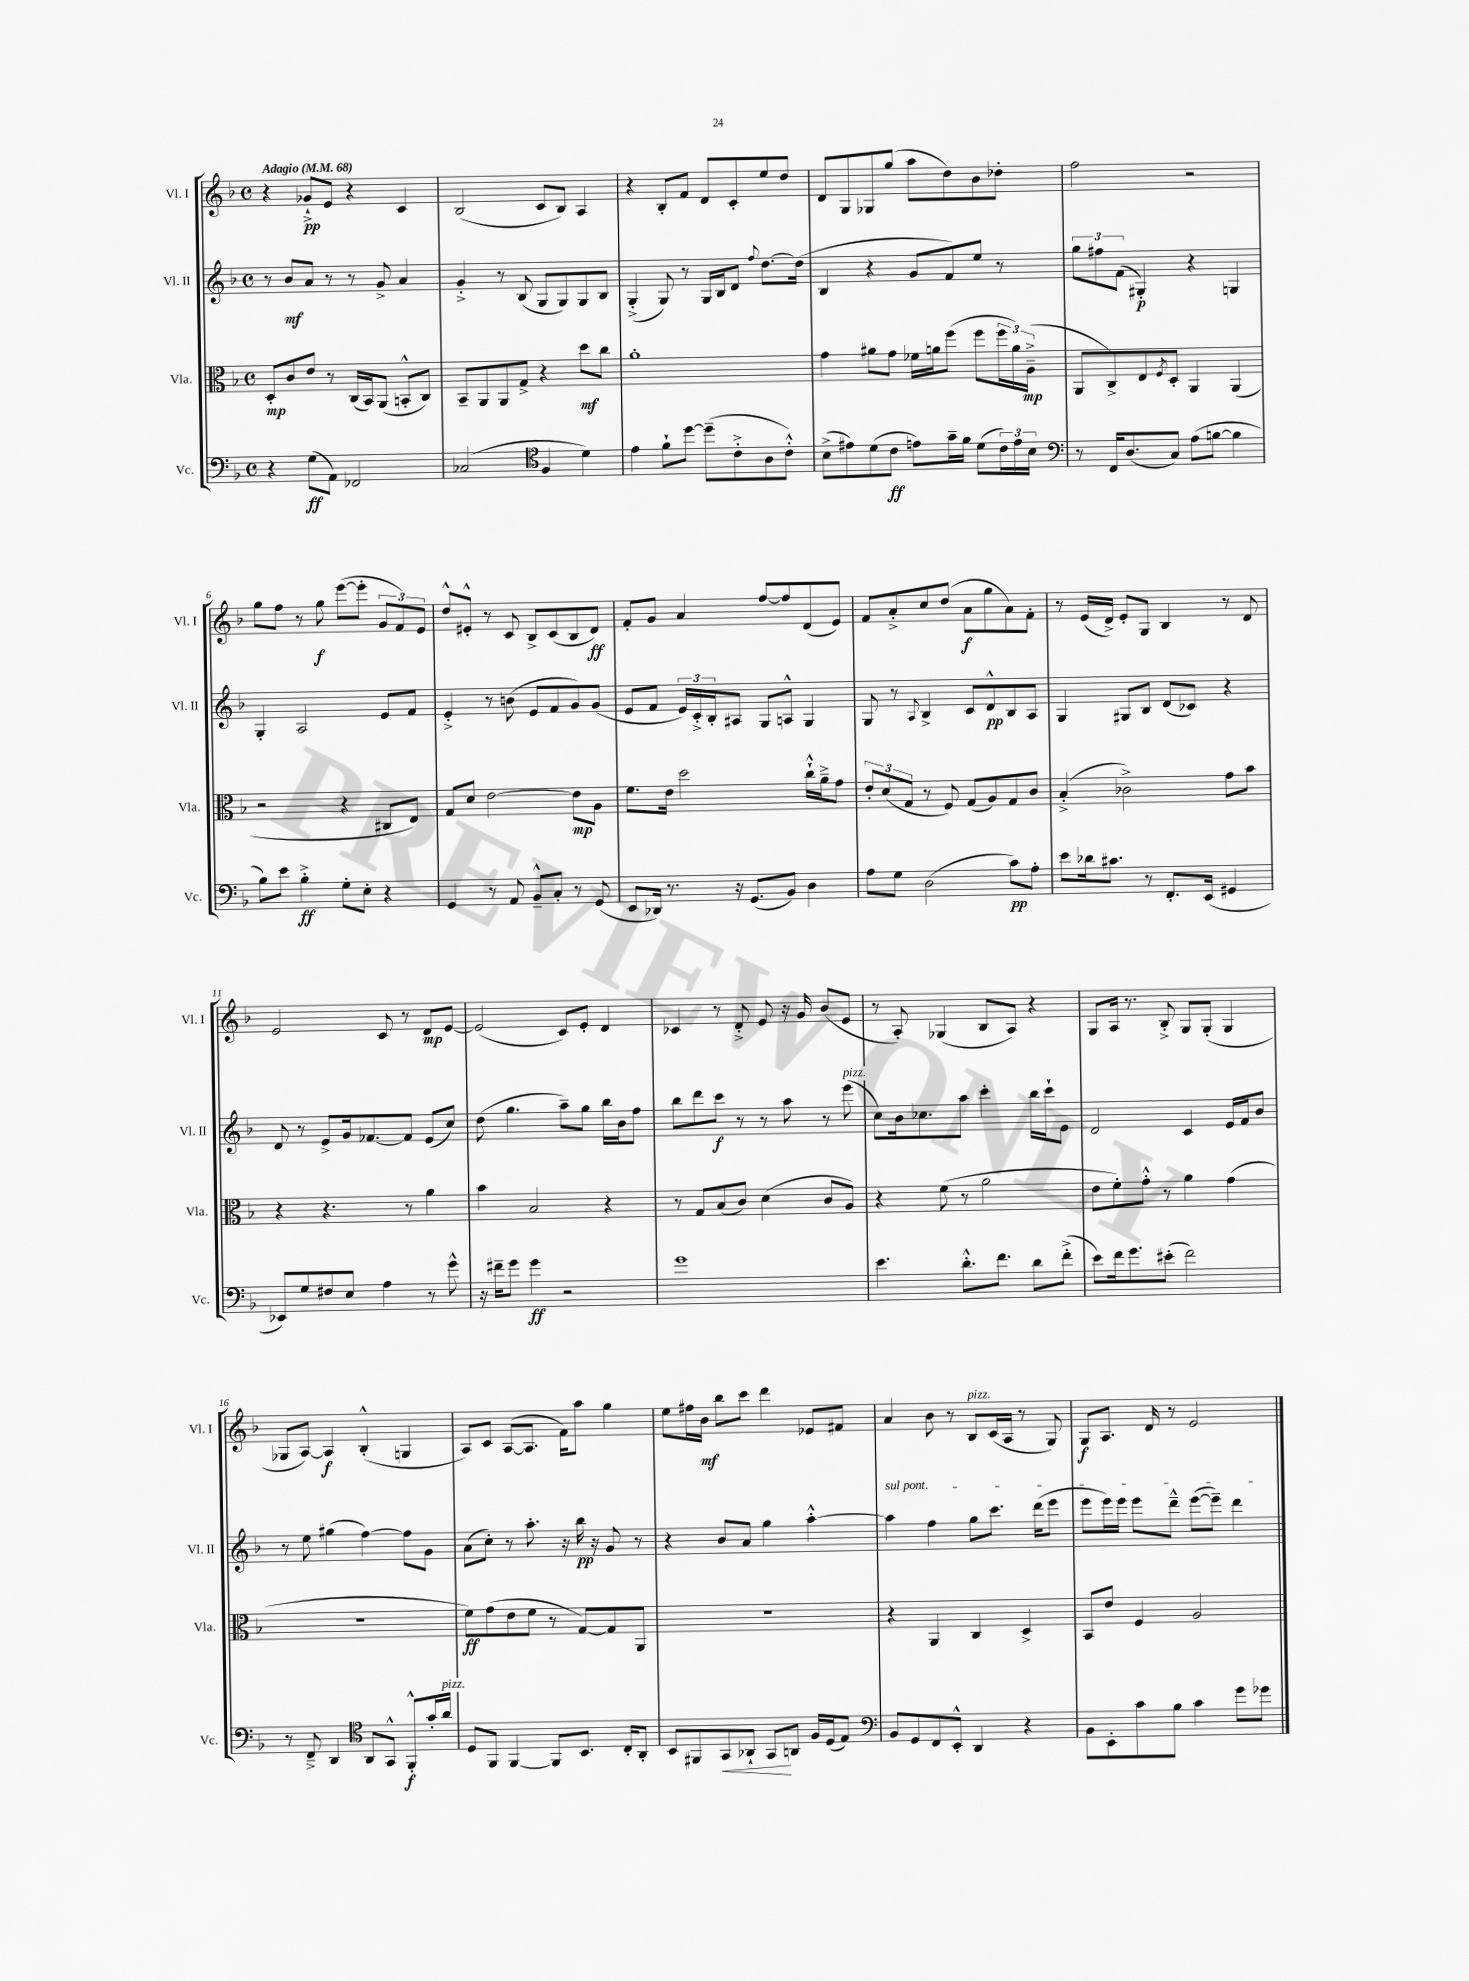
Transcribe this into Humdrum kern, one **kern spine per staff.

**kern	**kern	**kern	**kern
*staff4	*staff3	*staff2	*staff1
*clefF4	*clefC3	*clefG2	*clefG2
*k[b-]	*k[b-]	*k[b-]	*k[b-]
*M4/4	*M4/4	*M4/4	*M4/4
*met(c)	*met(c)	*met(c)	*met(c)
*MM68	*MM68	*MM68	*MM68
4r	8D'	8r	4r
.	8c	8b-	.
(8G	8e	8a	8g-`^
8AA)	8r	8r	8e
2FF-	(16C	8r	4r
.	16BB-)	.	.
.	(8AA	8g^	.
.	8BB'^^	4a	4c
.	8C)	.	.
=	=	=	=
(2C-	8BB-~	4g'^	(2B-
.	8AA	.	.
.	8AA	8r	.
.	8G^	(8B-	.
*clefC4	*	*	*
4F	4r	8G	8c
.	.	8G)	8B-)
4d)	8dd	8G	4A
.	8cc	8B-	.
=	=	=	=
4e	1a'	(4G'^	4r
8f`	.	8G)	8B-'
[8dd	.	8r	8f
(8dd~]	.	16G	8d
.	.	16B-	.
8c'^	.	8d	8c'
.	.	8qqff	.
8A	.	[8.dd	8ee
8c'^^)	.	.	8dd
.	.	(16dd]	.
=	=	=	=
(8B-^	4g	4B-	8d
8e#)	.	.	8G
(8d	8a#	4r	8G-
8c	8g	.	(8gg
8e)	16f-	8g	8aa
.	16a	.	.
16g~	(8ff	8f)	8dd)
16f	.	.	.
(8d	8ff	8ee	8b-
24c)	24ff	8r	8dd-'
24e	24a)	.	.
24B-	(24A~^	.	.
=	=	=	=
*clefF4	*	*	*
8r	8AA	12gg	2ff
.	.	12ff#	.
16FF	8C^)	.	.
.	.	(12f	.
(8.D	.	.	.
.	8E	4G#')	.
.	8qF	.	.
8C)	8D'	.	.
(8A	4AA	4r	2r
[8B	.	.	.
4B]	(4AA	4G	.
=	=	=	=
8B-)	2r	4G'	8gg
8e	.	.	8ff
4B-'^	.	2A	8r
.	.	.	8gg
8G'	4r	.	([8eee
8E'	.	.	8eee']
4r	8C#	8e	12g
.	.	.	12f)
.	8E)	8f	.
.	.	.	12e
=	=	=	=
4GG	8G	4e'^	8dd^^
.	8d	.	8e#'^^
8r	[2e	8r	8r
8AA	.	(8b	8c
8BB-~^^	.	8e	8B-^
8C'	.	8f	(8c
8r	8e]	8g)	8B-
(8GG	8A	(8g	8d)
=	=	=	=
8EE	8.f	8e	8f'
16DD-)	.	8f	8g
8.r	16e	.	.
.	2dd	24e)	4a
.	.	24c'^	.
.	.	24B-'	.
16r	.	8A#	.
(8.GG	.	.	.
.	.	8G	[8ff
8BB-)	.	8A^^	8ff]
4D	16cc`^^	4G	(8d
.	16a~^	.	.
.	8g	.	8e)
=	=	=	=
8A	12e'	8G	8f
.	(12d	.	.
8G	.	8r	8a'^
.	12G	.	.
.	.	8qqA	.
(2D	8r	4B-^	8cc
.	8F)	.	(8dd
.	(8G	8c	8a
.	8A)	8d^^	8gg
8c)	8G	8B-	8a)
8A'	8c	8A	8f'
=	=	=	=
8e	(4B-'^	4G	8r
16d-	.	.	(16e
8.c#	.	.	16d^)
.	2c-^)	8G#	8e'
8r	.	8B-	8G
8.FF'	.	(8d	4B-
.	.	8c-)	.
(16EE	.	.	.
4GG#	8g	4r	8r
.	8b-	.	8d
=	=	=	=
8EE-)	4r	8d	2e
8G	.	8r	.
8F#	4.r	8e^	.
8E	.	16g	.
.	.	[8.f-	.
4A	.	.	8c
.	8r	8f-]	8r
8r	4a	(8e	8d
8g^^	.	8cc)	[8e
=	=	=	=
16r	4b-	(8dd	(2e]
16f#~	.	.	.
8g	.	4.gg	.
4g	2B-	.	.
2r	.	8aa~)	8c)
.	.	8gg	8e'
.	4r	16bb-	4d
.	.	16b-	.
.	.	8ff	.
=	=	=	=
1g	8r	8bb-	4c-
.	8G	8ddd	.
.	(8B-	8ccc	8r
.	8c)	8r	8d'^
.	(4d	8r	8e
.	.	8aa	16r
.	.	.	16g
.	8c	8r	(8b-
.	8A)	(8eee	8e
=	=	=	=
4.e	4r	8cc)	8r
.	.	16b-	8A')
.	.	8.cc-	.
.	(8f	.	(4G-
8.d'^^	8r	8aa	.
.	2a	4ccc'	8B-
8.f	.	.	.
.	.	.	8A)
8d	.	16bb-	4r
.	.	16ccc`	.
(8f'^	.	8e	.
=	=	=	=
8e)	8e	2d	8G
16f	8f')	.	16A
8.g	.	.	8.r
.	8g'^^	.	.
(8e#'	8r	.	8B-'^
2f)	4a	4c	8G
.	.	.	(8G'
.	(4g	16e	4G
.	.	16f	.
.	.	8b-	.
=	=	=	=
8r	1r	8r	8G-
8FF~^	.	8ee	[8A)
4DD	.	(4gg#	4A]
*clefC4	*	*	*
8AA	.	[4ff)	(4B-'^^
8GG^^	.	.	.
8FF'^^	.	8ff]	4G
16g'	.	8g	.
16a	.	.	.
=	=	=	=
8D	8f)	(8a	8A)
8FF	(8g	8cc')	8c
[4FF	8e	8r	([8A
.	8f	8.aa'	8.A]
8FF]	8r	.	.
.	.	16r	16f)
8.BB-	[8G)	16bb-	8aa
.	.	16r	.
.	8G]	8g	4gg
16C'	.	.	.
8AA'	8AA	8r	.
=	=	=	=
8BB-	1r	4r	8ee
8FF#	.	.	16ff#
.	.	.	16b-
8GG	.	8b-	8bb-
8AA-`	.	8a	8ccc
8GG	.	4gg	4ddd
8AA	.	.	.
16F	.	[4aa'^^	8e-
(16D	.	.	.
8E)	.	.	8f#
=	=	=	=
*clefF4	*	*	*
8BB-	4r	4aa]	4a
8GG	.	.	.
8FF	4AA	4ff	8b-
8EE'^^	.	.	8r
4DD	4C	8gg	8B-
.	.	8.ccc	(16c
.	.	.	16A
4r	4D^	.	8r
.	.	(16ddd	.
.	.	8eee	8G)
=	=	=	=
8BB-	8BB-	8eee	8G
8EE'	8e	16eee)	8.A
.	.	16eee	.
8c	4F	8eee	.
.	.	.	16d
8B-	.	8ddd~^^	8r
4c	2A	([8eee	2e
.	.	8eee~])	.
8g	.	4ddd	.
8g-	.	.	.
==	==	==	==
*-	*-	*-	*-
